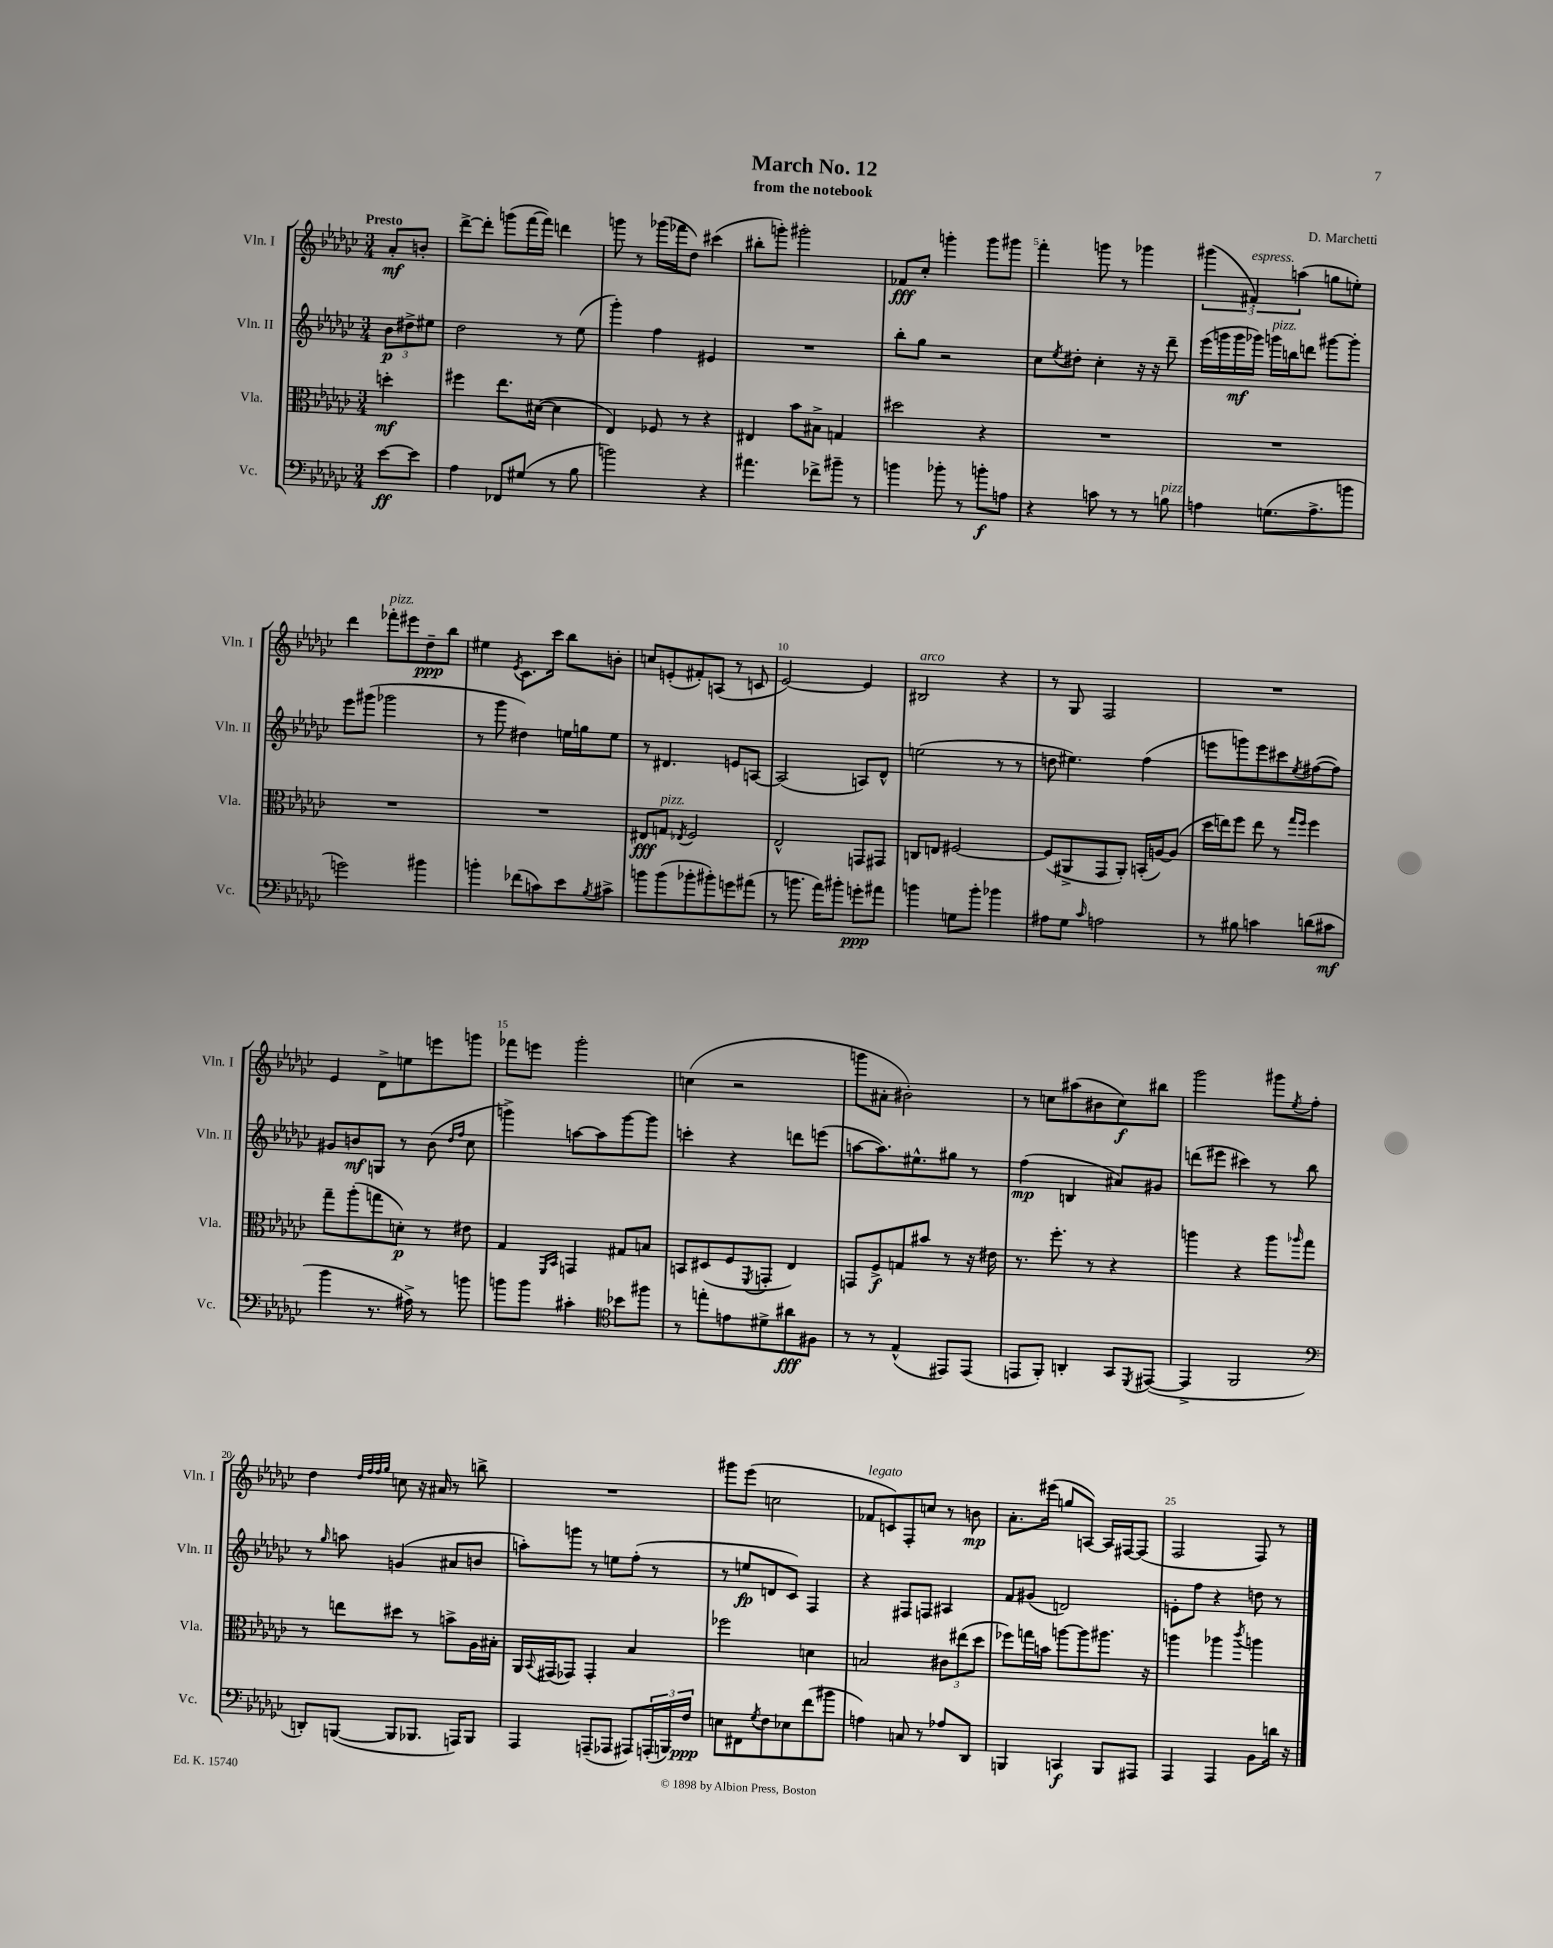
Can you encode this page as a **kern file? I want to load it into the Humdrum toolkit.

**kern	**kern	**kern	**kern
*staff4	*staff3	*staff2	*staff1
*clefF4	*clefC3	*clefG2	*clefG2
*k[b-e-a-d-g-c-]	*k[b-e-a-d-g-c-]	*k[b-e-a-d-g-c-]	*k[b-e-a-d-g-c-]
*M3/4	*M3/4	*M3/4	*M3/4
[8e-	4dd'	12b-	8a-'
.	.	12dd#^	.
8e-]	.	.	8b'
.	.	12ee#	.
=	=	=	=
4A-	4ff#	2dd-	[8ddd-^
.	.	.	8ddd-']
8FF-	8.ee-	.	(8ggg
(8G#	.	.	[16fff
.	([16d#	.	16fff])
8r	4d#]	8r	4ddd
8B-	.	(8ee-	.
=	=	=	=
2b)	4E-)	4ggg-')	8ggg
.	.	.	8r
.	8F-	4ff	(16ggg-
.	.	.	16fff-
.	8r	.	8dd-)
4r	4r	4e#	(4ccc#
=	=	=	=
4.a#	4E#	2.r	8bb#'
.	.	.	8ggg')
.	8b-	.	2ggg#'
8f-^	8B#^	.	.
8b#~	4G	.	.
8r	.	.	.
=	=	=	=
4b	2dd#	8bb-'	8f-
.	.	8gg-	8cc-'
8b-'	.	2r	4ggg'
8r	.	.	.
8b'	4r	.	8ggg
8A	.	.	8ggg#
=	=	=	=
4r	2.r	8cc-	4fff'
.	.	8qee-	.
.	.	8dd#'	.
8c	.	4cc-'	8ggg
8r	.	.	8r
8r	.	16r	4ggg-
.	.	16r	.
8B	.	8ddd-~	.
=	=	=	=
4A	2.r	(16eee-	(6ggg#
.	.	16ggg	.
.	.	16ggg	.
.	.	.	6f#')
.	.	16ggg-)	.
(8.G	.	16ggg	.
.	.	16bb	.
.	.	.	(6aa
.	.	8ddd	.
8.A^	.	.	.
.	.	[8ggg#	8gg
8b	.	8ggg#']	8ee')
=	=	=	=
2g)	2.r	8eee-	4ddd-
.	.	(8ggg#	.
.	.	2ggg-	8fff-'
.	.	.	8eee#
4b#	.	.	8dd-~
.	.	.	8bb-
=	=	=	=
4b'	2.r	8r	4ee#
.	.	8ggg-	.
.	.	.	8qe-
(8f-	.	4dd#)	8.c-
8c)	.	.	.
.	.	.	16ccc-
8e-	.	16ee	8bb-
.	.	16gg	.
8qB-	.	.	.
8c#^	.	8ee	8b'
=	=	=	=
8b	8E#	8r	8cc
(8b	8G	4.d#	(8e'
.	8qE-	.	.
8b-'	2F	.	8f#')
8b#')	.	.	(8A
8g	.	8e	8r
(8a#	.	[8A	8c
=	=	=	=
8r	2E-^^	(2A]	[2e-)
8.b	.	.	.
16a-)	.	.	.
8b#'	.	.	.
8g'	8GG	8A)	4e-]
8a#	8GG#	8d-^^	.
=	=	=	=
4b	8C	(2ee	2B#
.	8E	.	.
8G	[2F#	.	.
8b'	.	.	.
4b-	.	8r	4r
.	.	8r	.
=	=	=	=
8A#	(8F#]	8dd	8r
8G-	8AA#^	4.ee#)	8G-
16qqc-	.	.	.
2A	8GG-	.	2F
.	8AA#')	.	.
.	(16BB'	(4ff	.
.	[16A)	.	.
.	(8A]	.	.
=	=	=	=
8r	16dd-	8eee	2.r
.	16ee)	.	.
8B#	8ff	8ggg)	.
4c	8ee	8eee	.
.	8r	8ccc#	.
.	16qqgg-	.	.
.	16qqff	8qee-	.
(8d	4ff	([8ff#	.
8c#	.	8ff#])	.
=	=	=	=
4b-	8gg-~	8g#	4e-
.	(8aa-'	8b	.
8.r	8gg	8G	8d-^
.	8d')	8r	8ee
16A#^)	.	.	.
8r	8r	(8b	8eee
.	.	16qqdd-	.
.	.	16qqff	.
8b	8e#	8cc-	8ggg
=	=	=	=
8b	4G-	4ggg^)	8fff-
8b	.	.	8eee
.	16qqFF	.	.
.	16qqBB-	.	.
4c#'	4GG	[8aa	2ggg-'
.	.	8aa]	.
*clefC4	*	*	*
8b-	8G#	[8ggg	.
8ff#	8B	8ggg]	.
=	=	=	=
8r	8BB	4ccc'	(4cc
8ee'	(8D#	.	.
8e	8F	4r	2r
.	8qFF	.	.
8d#^	8GG'	.	.
8a#	4E-)	8ddd	.
8F#	.	(8eee	.
=	=	=	=
8r	8GG	[8aa	8ggg
8r	8F^	8.aa])	8a#'
(4E-^^	8G	.	2b#')
.	.	8.ee#^^	.
.	8b#	.	.
8EE#)	8r	8gg#	.
(8EE#	16r	8r	.
.	16e#	.	.
=	=	=	=
8EE	8.r	(4ff	8r
8FF')	.	.	8cc
.	8.ff'	.	.
4AA'	.	4B	(8aa#
.	8r	.	8b#
8GG-	4r	8a#)	8cc)
8qDD-	.	.	.
([8EE#	.	8g#	8bb#
=	=	=	=
4EE#^]	4aa	(8ddd	2ggg-
.	.	8eee#	.
2FF	4r	4ccc#)	.
.	8aa	8r	8ggg#
.	16qqaa-	.	8qee-
.	8gg-	8bb-	8ff'
=	=	=	=
*clefF4	*	*	*
8DD')	8r	8r	4dd-
.	.	16qqgg-	.
([8BBB	8ee	8aa	.
.	.	.	32qqdd-
.	.	.	32qqff
.	.	.	32qqff
.	.	.	32qqgg-
8BBB]	8dd#	(4g	8cc
8.BBB-	8r	.	16r
.	.	.	16a#
.	8b^	8a#	8r
16AAA)	.	.	.
8BBB-	16A-	8b	8bb^
.	16B#'	.	.
=	=	=	=
4AAA-	16AA-	8aa')	2.r
.	8qqBB-	.	.
.	(16GG#	.	.
.	8GG-)	8ggg	.
(8AAA~	4GG-'	8r	.
8AAA-	.	8ee	.
8AAA#)	4B-	(8ff'	.
(24AAA'	.	8r	.
24BBB)	.	.	.
24F	.	.	.
=	=	=	=
8E	2ff-	8r	8ggg#
8FF#	.	8ee	(8eee-
8qG-	.	.	.
8F	.	8d	2cc
8E-	.	8c-)	.
(8f	4d	4F	.
8b#	.	.	.
=	=	=	=
4A)	2B	4r	8f-
.	.	.	8c)
8C	.	8F#	8F'
8r	.	8F	8cc
8A-	12c#	4A#	8r
.	(12ee#	.	.
8DD-	.	.	8b
.	12dd-	.	.
=	=	=	=
4BBB	8ff-)	8f	8.a-'
.	16gg	(8g#	.
.	16b	.	(16eee#
4CC	[8aa	2d)	8gg
.	8aa]	.	[8A)
8BBB	8.aa#	.	16A]
.	.	.	[16F#
8AAA#	.	.	(8F#]
.	16r	.	.
=	=	=	=
4AAA-	4aa	8e'	2F
.	.	8ff	.
4AAA-	4aa-	4r	.
.	8qccc-	.	.
8BB-	4aa	8dd	8F)
16d	.	8r	8r
16r	.	.	.
==	==	==	==
*-	*-	*-	*-
